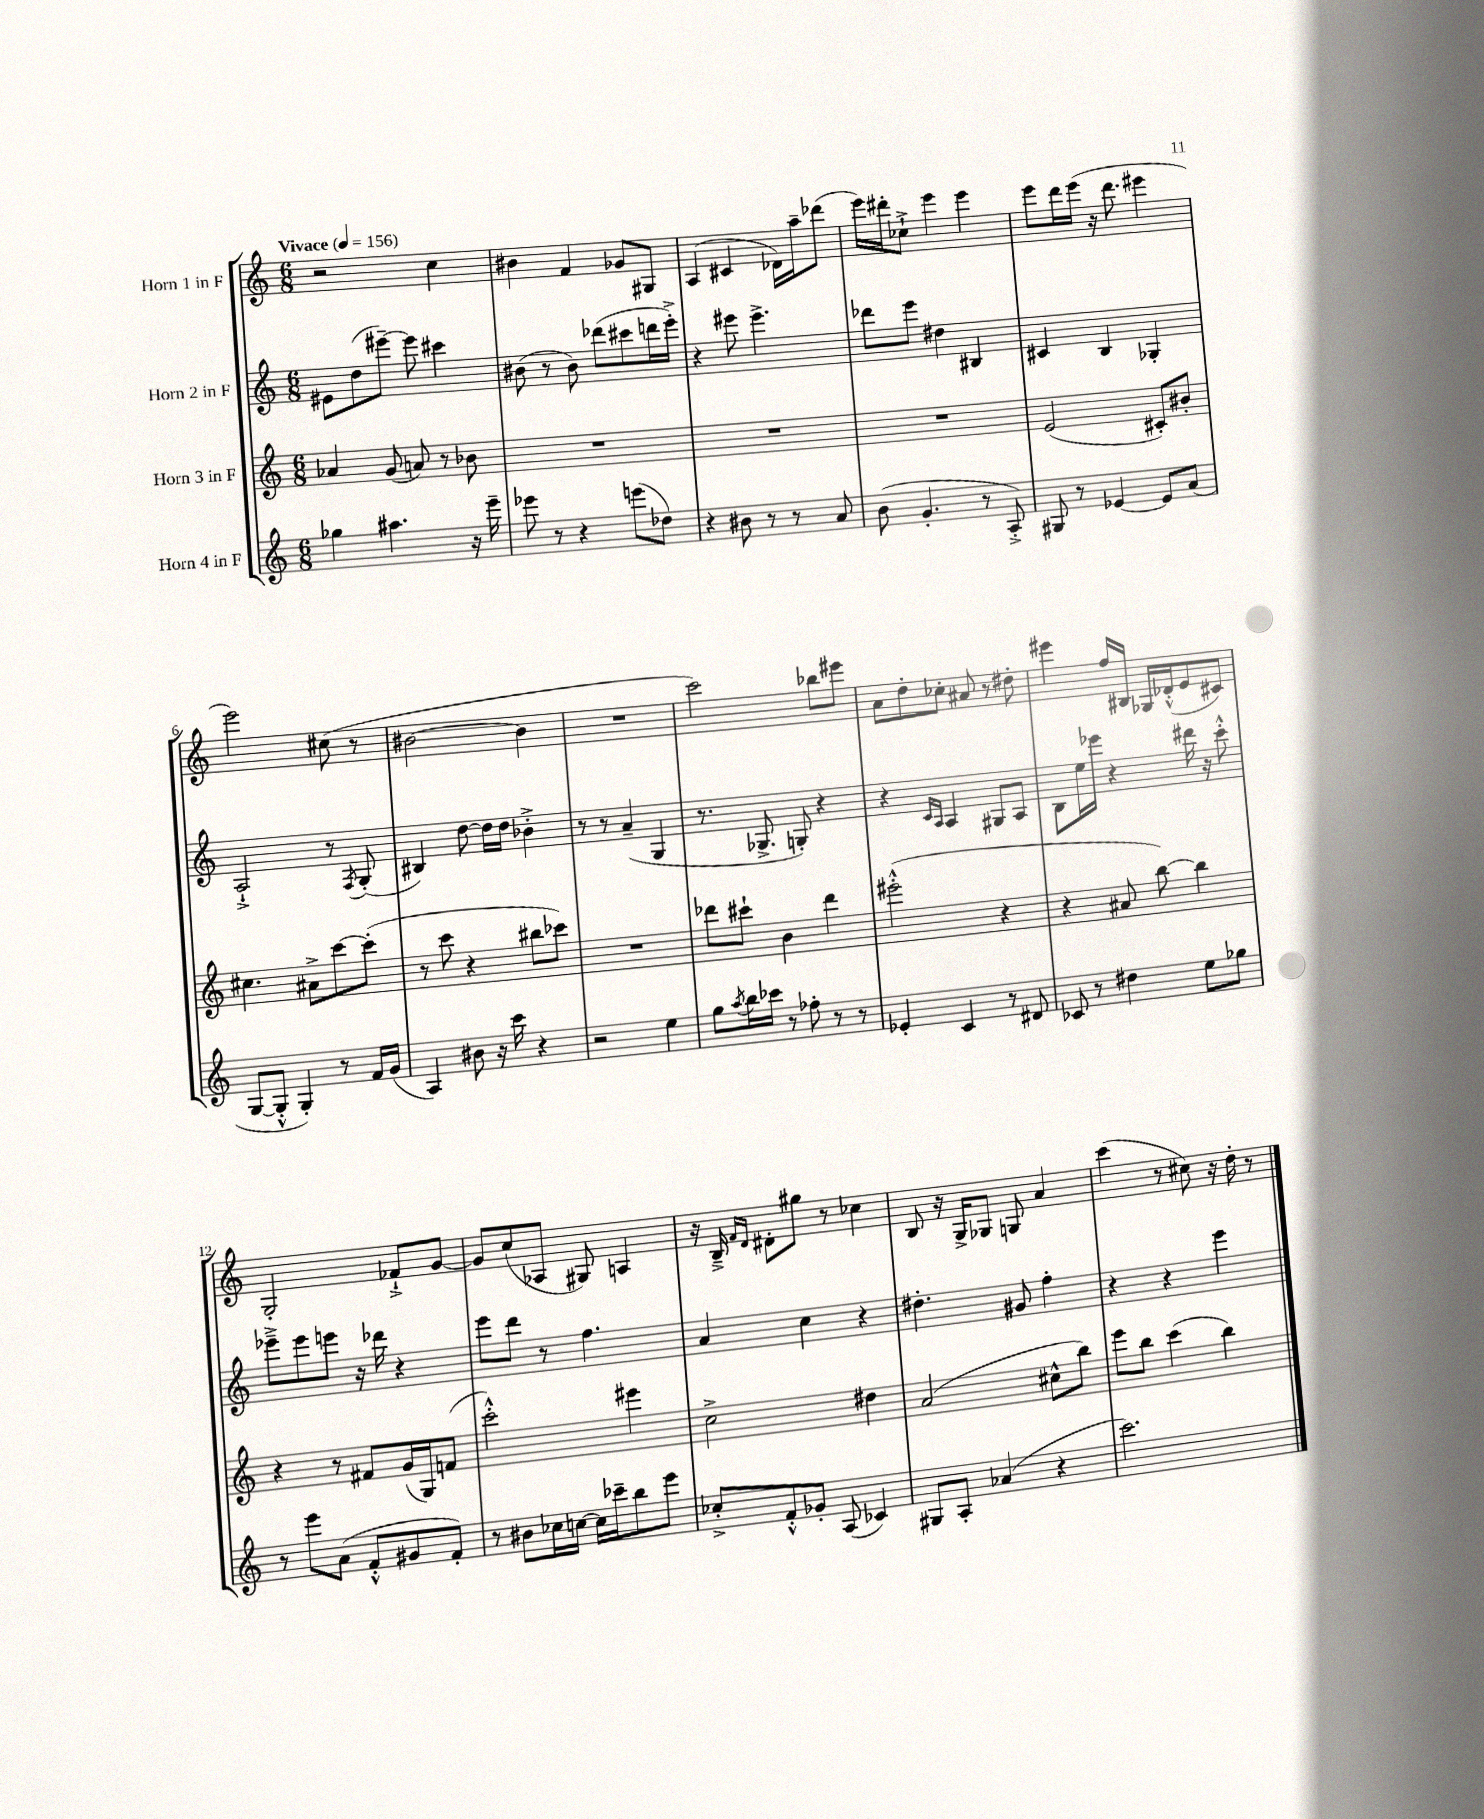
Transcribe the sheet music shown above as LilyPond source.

<<
\new StaffGroup <<
\new Staff = "s0" \with { instrumentName = "Horn 1 in F" } {
    \clef treble \key c \major \numericTimeSignature \time 6/8 \tempo "Vivace" 4 = 156
    r2 c''4 |
    bis'4 f'4 ges'8 gis8 |
    a4( cis'4 des'16) a''16-- des'''8( |
    e'''16) dis'''16-. ces''8-!-> e'''4 e'''4 |
    e'''8 d'''16 e'''16( r16 d'''8. eis'''4 |
    e'''2) cis''8( r8 |
    bis'2~ bis'4 |
    R2. |
    c'''2) bes''8 eis'''8 |
    a'8 d''8-. ces''8-. ais'8 r8 dis''8-. |
    eis'''4 f''16 bis16 ges16 des'16-.-^( e'8 cis'8) |
    g2-. fes'8-!-> g'8~ |
    g'8 c''8( aes8 gis8) a4 |
    r16 b16---> \grace { f'16 d'16 } dis'8-. gis''8 r8 ces''4 |
    b8 r16 g16-> ges8 g8 a'4 |
    c'''4( r8 cis''8) r16 d''16-. r8 \bar "|." |
}
\new Staff = "s1" \with { instrumentName = "Horn 2 in F" } {
    \clef treble \key c \major \numericTimeSignature \time 6/8
    eis'8 d''8( eis'''8~--) eis'''8 cis'''4 |
    bis'8( r8 bis'8) des'''8( cis'''8 d'''16 e'''16-.->) |
    r4 eis'''8 eis'''4.-> |
    des'''8 e'''8 dis''4 bis4 |
    cis'4 b4 ges4-. |
    a2-!-> r8 \acciaccatura { f8 } g8-.( |
    bis4) d''8~ d''16 d''16 bes'4-.-> |
    r8 r8 a'4--( g4 |
    r8. ges8.-> g8-.) r4 |
    r4 \grace { c'16 a16 } a4 gis8 a8 |
    b8 e''16 ees'''16 r4 dis'''16 r16 c'''8-.-^ |
    ees'''8---> ees'''8 e'''8 r16 des'''16 r4 |
    e'''8 d'''8 r8 f''4. |
    a'4 c''4 r4 |
    dis''4.-. gis'8 f''4-. |
    r4 r4 e'''4 \bar "|." |
}
\new Staff = "s2" \with { instrumentName = "Horn 3 in F" } {
    \clef treble \key c \major \numericTimeSignature \time 6/8
    aes'4 g'8( a'8) r8 bes'8 |
    R2. |
    R2. |
    R2. |
    e'2( cis'8-.) bis'8-. |
    cis''4. ais'8-> c'''8~ c'''8-.( |
    r8 c'''8 r4 bis''8 ces'''8) |
    R2. |
    des'''8 cis'''8-! b'4 des'''4 |
    eis'''2-.-^( r4 |
    r4 ais'8 b''8~) b''4 |
    r4 r8 fis'8 g'16( g16) f'8( |
    c'''2-.-^) eis'''4 |
    c''2-> dis''4 |
    a'2( cis''8-^ b''8) |
    e'''8 b''8 c'''4( b''4) \bar "|." |
}
\new Staff = "s3" \with { instrumentName = "Horn 4 in F" } {
    \clef treble \key c \major \numericTimeSignature \time 6/8
    ges''4 ais''4. r16 e'''16-- |
    ees'''8 r8 r4 e'''8( des''8) |
    r4 bis'8 r8 r8 a'8 |
    b'8( g'4.-. r8 a8-.->) |
    gis8 r8 ees'4~ ees'8 a'8( |
    g8~ g8-.-^ g4-.) r8 f'16 g'16( |
    a4) bis'8 r16 c'''16 r4 |
    r2 e''4 |
    g''8 \acciaccatura { a''8 } b''16 ces'''16 r8 fes''8-. r8 r8 |
    ees'4-. c'4 r8 dis'8 |
    ces'8 r8 dis''4 e''8 ges''8 |
    r8 e'''8 a'8( f'8-.-^ gis'8 f'8-.) |
    r8 bis'8 ces''16 c''16~ c''16 ces'''16-- b''8 e'''8 |
    ces''8-.-> f'8-.-^ ges'8-. a8( ces'4) |
    gis8 a8-. aes'4( r4 |
    c'''2.) \bar "|." |
}
>>
>>
